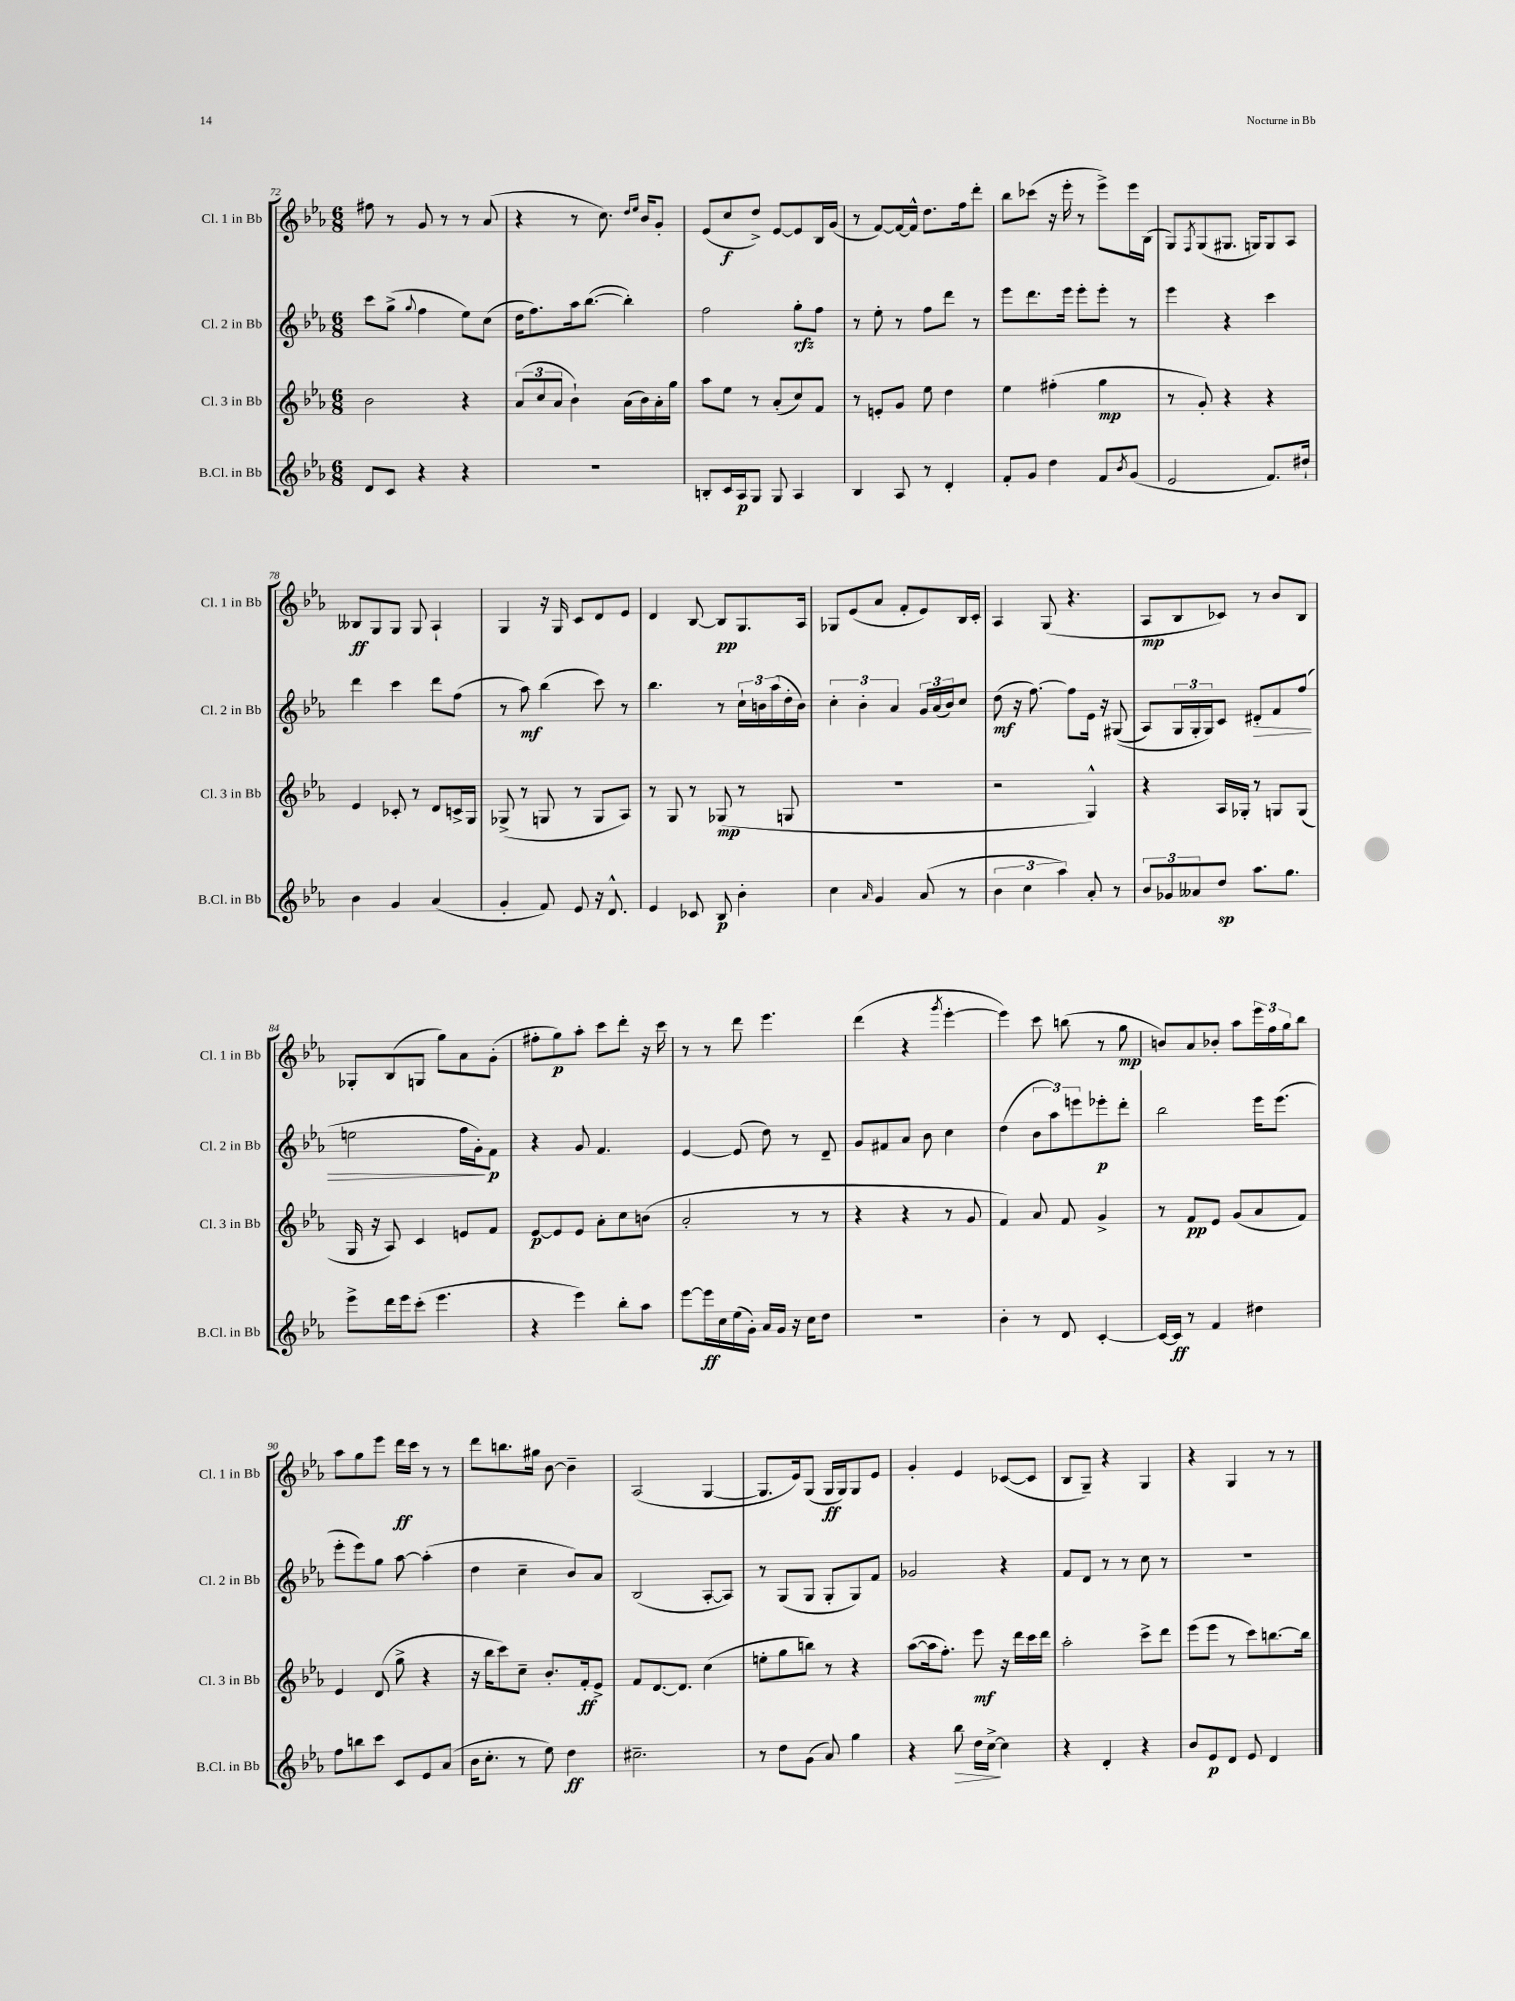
<<
\new StaffGroup <<
\new Staff = "s0" \with { instrumentName = "Cl. 1 in Bb" shortInstrumentName = "Cl. 1 in Bb" } {
    \clef treble \key ees \major \numericTimeSignature \time 6/8
    fis''8 r8 g'8 r8 r8 aes'8( |
    r4 r8 c''8.) \grace { d''16 ees''16 } bes'16 g'8-. |
    ees'8( c''8\f d''8->) ees'8~ ees'8 bes16 g'16( |
    r8 f'8~) f'16~ f'16-^ d''8. f''16 d'''8-. |
    bes''8 ces'''8( r16 ees'''16-. r8 ees'''8->) ees'''16 bes16( |
    g8) \acciaccatura { f8 } g8( gis8. g16) g8 aes8 |
    beses8\ff g8 g8 g8 aes4-! |
    g4 r16 g16 c'8 d'8 ees'8 |
    d'4 bes8~ bes8\pp g8. aes16 |
    ges8 ees'8( aes'8 f'8-. ees'8) bes16 c'16-. |
    aes4 g8( r4. |
    aes8\mp bes8 ces'8) r8 bes'8 bes8 |
    ges8-. bes8( g8 g''8) aes'8 g'8-.( |
    fis''8-. g''8\p) aes''8-. c'''8 d'''8-. r16 c'''16 |
    r8 r8 d'''8 ees'''4. |
    d'''4( r4 \acciaccatura { g'''8 } ees'''4~-. |
    ees'''4) c'''8 b''8( r8 g''8\mp |
    b'8) aes'8 bes'8-. aes''8 \tuplet 3/2 { ees'''16 f''16 g''16 } bes''8 |
    aes''8 g''8 ees'''8 d'''16\ff c'''16 r8 r8 |
    d'''8 b''8. gis''16 bes'8~ bes'4-- |
    aes2( g4~ |
    g8. ees'16) g8( g16\ff g16) g8 ees'8 |
    g'4-. ees'4 ces'8~( ces'8 |
    bes8 g8--) r4 g4 |
    r4 g4 r8 r8 \bar "|." |
}
\new Staff = "s1" \with { instrumentName = "Cl. 2 in Bb" shortInstrumentName = "Cl. 2 in Bb" } {
    \clef treble \key ees \major \numericTimeSignature \time 6/8
    c'''8 g''8->( \appoggiatura { g''8 } f''4 ees''8) c''8( |
    d''16 f''8.) aes''16 bes''8.~( bes''4-.) |
    f''2 g''8-.\rfz f''8 |
    r8 ees''8-. r8 f''8 d'''8 r8 |
    ees'''8 d'''8. ees'''16 ees'''8-. ees'''8-. r8 |
    ees'''4 r4 c'''4 |
    d'''4 c'''4 d'''8 f''8( |
    r8 aes''8\mf) bes''4( c'''8) r8 |
    bes''4. r8 \tuplet 3/2 { c''16-! b'16 aes''16( } d''16-. b'16) |
    \tuplet 3/2 { c''4-. bes'4-. aes'4 } \tuplet 3/2 { g'16 aes'16( bes'16) } c''8 |
    d''8\mf( r16 f''8.~) f''8 ees'16 r16 gis8(\( |
    aes8) \tuplet 3/2 { g16 g16-. g16\) } c'8 dis'8-.\> f'8 f''8( |
    e''2 f''16 g'16-.\!) f'8\p |
    r4 g'8 f'4. |
    ees'4~ ees'8( d''8) r8 d'8-- |
    g'8 fis'8 aes'8 bes'8 c''4 |
    d''4( \tuplet 3/2 { bes'8 aes''8) e'''8 } ees'''8-.\p d'''8-. |
    bes''2 ees'''16 ees'''8.( |
    ees'''8-. ees'''8) g''8 aes''8~ aes''4-.( |
    d''4 c''4-- bes'8) aes'8 |
    bes2( aes8~-. aes8) |
    r8 g8( g8 g8-. g8) f'8 |
    ges'2 r4 |
    f'8 d'8 r8 r8 c''8 r8 |
    r2. \bar "|." |
}
\new Staff = "s2" \with { instrumentName = "Cl. 3 in Bb" shortInstrumentName = "Cl. 3 in Bb" } {
    \clef treble \key ees \major \numericTimeSignature \time 6/8
    bes'2 r4 |
    \tuplet 3/2 { aes'8( c''8 aes'8 } bes'4-!) aes'16( bes'16) aes'16-. g''16 |
    aes''8 ees''8 r8 aes'8-.( c''8) f'8 |
    r8 e'8-. g'8 ees''8 d''4 |
    ees''4 fis''4-.( g''4\mp |
    r8 g'8-.) r4 r4 |
    ees'4 ces'8-. r8 d'8 c'16-> g16 |
    ges8->( r8 g8 r8 g8 aes8) |
    r8 g8 r8 ges8\mp( r8 g8 |
    R2. |
    r2 g4-^) |
    r4 aes16 ges16-. r8 g8 g8( |
    g16 r16 aes8) c'4 e'8 f'8 |
    ees'8~\p ees'8 ees'8 aes'8-. c''8 b'8( |
    aes'2-. r8 r8 |
    r4 r4 r8 g'8 |
    f'4) aes'8 f'8 g'4-> |
    r8 f'8\pp ees'8 g'8( aes'8 f'8) |
    ees'4 d'8( g''8-> r4 |
    r16 bes''16 c'''8) c''8-- bes'8.-. f'16-.\ff ees'8-> |
    f'8 d'8.~ d'8. c''4( |
    e''8-. g''8 b''8) r8 r4 |
    aes''8~( aes''16 f''8.-.) ees'''8\mf r16 d'''16 c'''16 d'''16 |
    aes''2-. c'''8-> d'''8 |
    ees'''8( ees'''8 r8 c'''8) b''8.~ b''16 \bar "|." |
}
\new Staff = "s3" \with { instrumentName = "B.Cl. in Bb" shortInstrumentName = "B.Cl. in Bb" } {
    \clef treble \key ees \major \numericTimeSignature \time 6/8
    d'8 c'8 r4 r4 |
    R2. |
    b8-. c'16 aes16\p g8 g8 aes4 |
    bes4 aes8 r8 d'4-. |
    f'8-. g'8 d''4 f'8 \acciaccatura { bes'8 } g'8( |
    ees'2 f'8.) dis''16-! |
    bes'4 g'4 aes'4( |
    g'4-. f'8) ees'8 r16 d'8.-^ |
    ees'4 ces'8 bes8\p bes'4-. |
    c''4 \grace { aes'16 } g'4 aes'8( r8 |
    \tuplet 3/2 { bes'4 c''4 aes''4) } aes'8-. r8 |
    \tuplet 3/2 { bes'8 ges'8 aeses'8 } d''8\sp aes''8. g''8. |
    ees'''8-> d'''16 ees'''16 c'''8-.( ees'''4. |
    r4 ees'''4) bes''8-. aes''8 |
    ees'''8~ ees'''16\ff c''16 ees''16( g'16-.) aes'16 g'16 r16 c''16 d''8 |
    R2. |
    bes'4-. r8 d'8 c'4~-. |
    c'16~ c'16\ff r8 f'4 dis''4 |
    f''8 b''8 c'''8 c'8 ees'8 aes'8( |
    bes'16 c''8.-. r8 ees''8) d''4\ff |
    cis''2.-- |
    r8 d''8 g'8( aes'8) g''4 |
    r4 bes''8\> d''16 c''16~->\! c''4 |
    r4 d'4-. r4 |
    bes'8 ees'8\p d'8 ees'8 d'4 \bar "|." |
}
>>
>>
\layout { \context { \Score currentBarNumber = #72 } }
